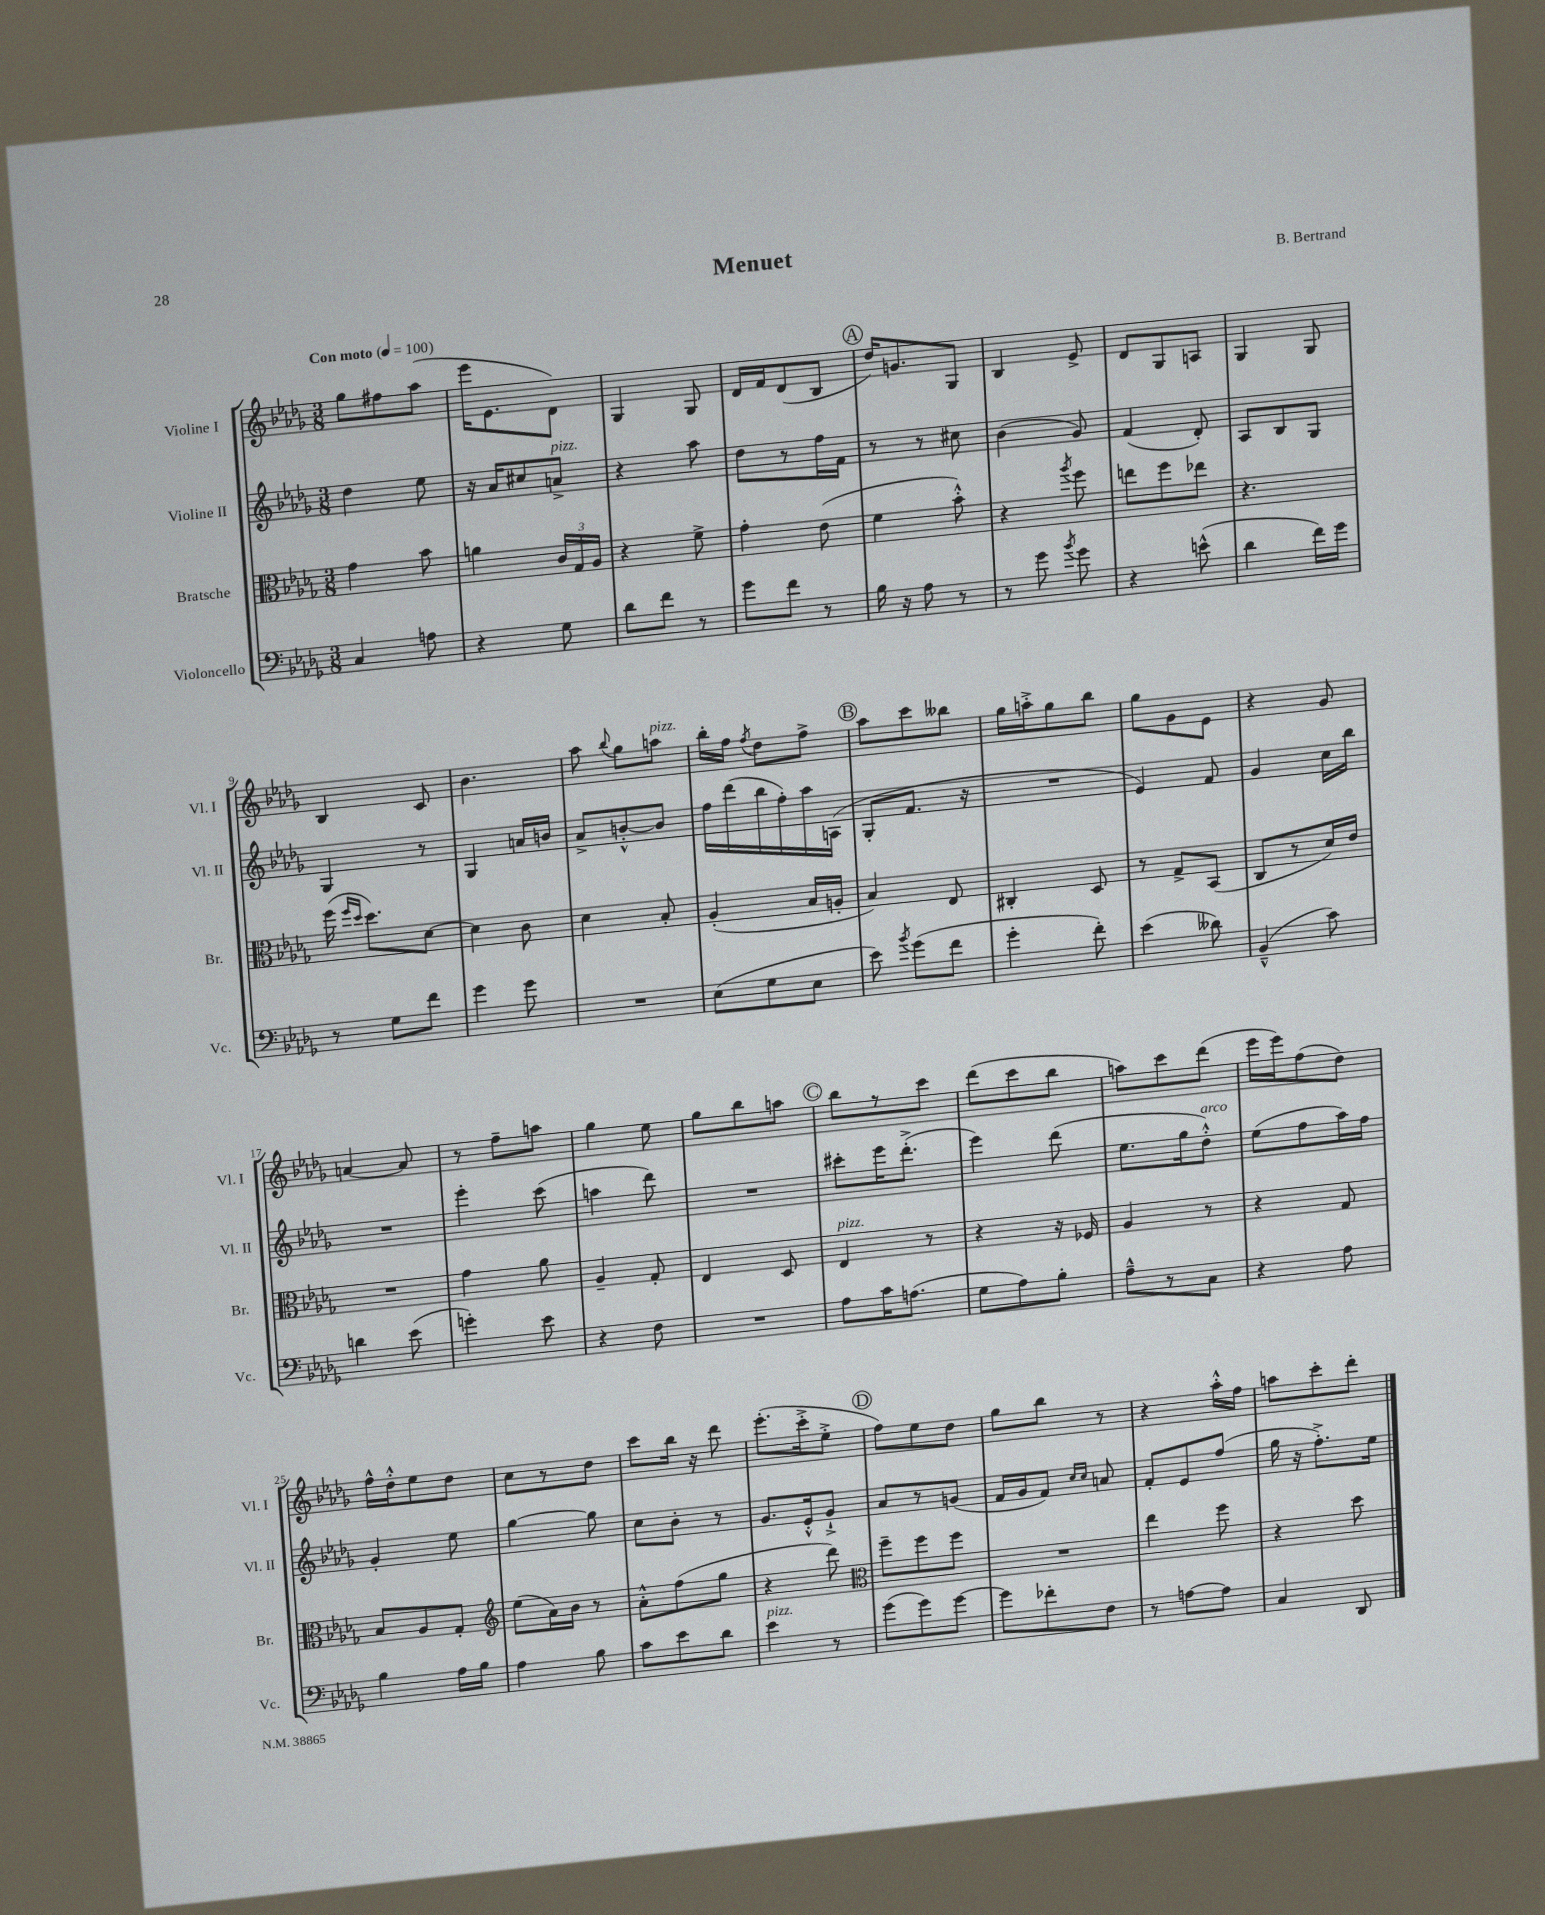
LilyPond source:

\header { title = "Menuet" composer = "B. Bertrand" }
<<
\new StaffGroup <<
\new Staff = "s0" \with { instrumentName = "Violine I" shortInstrumentName = "Vl. I" } {
    \clef treble \key des \major \numericTimeSignature \time 3/8 \tempo "Con moto" 4 = 100
    \autoBeamOff ges''8[ fis''8 aes''8]( |
    ees'''16[ ees'8. des'8]) |
    ges4 ges8 |
    des'16[ f'16 des'8( bes8] |
    \mark \markup { \circle "A" } des''16[) g'8. ges8] |
    bes4 ees'8-> |
    des'8[ ges8 a8] |
    ges4 ges8 |
    bes4 c'8 |
    bes'4. |
    aes''8 \appoggiatura { bes''8 } ges''8[ a''8]^\markup { \italic "pizz." } |
    bes''16[-. f''16] \acciaccatura { f''8 } des''8[ f''8]-> |
    \mark \markup { \circle "B" } aes''8[ c'''8 beses''8] |
    ges''16[ a''16-.-> ges''8 bes''8] |
    ges''8[ ges'8 ees'8] |
    r4 ges'8 |
    a'4~ a'8 |
    r8 f''8[-- a''8] |
    ges''4 ees''8 |
    ges''8[ bes''8 a''8] |
    \mark \markup { \circle "C" } bes''8[ r8 c'''8] |
    des'''8[( c'''8 bes''8] |
    a''8[) c'''8 des'''8]( |
    ees'''16[ ees'''16) f''8( des''8]) |
    f''16[-^ des''16-.-^ ees''8 des''8] |
    c''8[ r8 des''8] |
    c'''8[ bes''16] r16 des'''8 |
    ees'''8.[-.( c'''16-.-> ees''8]-.-> |
    \mark \markup { \circle "D" } f''8[) ees''8 des''8] |
    ges''8[ bes''8] r8 |
    r4 aes''16[-.-^ f''16] |
    a''8[ c'''8-. des'''8]-. \bar "|." |
}
\new Staff = "s1" \with { instrumentName = "Violine II" shortInstrumentName = "Vl. II" } {
    \clef treble \key des \major \numericTimeSignature \time 3/8
    \autoBeamOff des''4 ees''8 |
    r16 aes'16[ cis''8 a'8]->^\markup { \italic "pizz." } |
    r4 aes''8 |
    des''8[ r8 f''16 f'16] |
    \mark \markup { \circle "A" } r8 r8 cis''8 |
    bes'4( ges'8) |
    f'4( des'8-.) |
    aes8[ bes8 ges8] |
    ges4 r8 |
    ges4 a'16[ b'16] |
    aes'8[-> b'8~-.-^ b'8] |
    f''16[ des'''16( bes''16 f''16-.) aes''16 a16]( |
    \mark \markup { \circle "B" } ges8[-. f'8.] r16 |
    R4. |
    ees'4) f'8 |
    ges'4 c''16[ bes''16] |
    R4. |
    ees'''4-. c'''8( |
    a''4 des'''8) |
    R4. |
    \mark \markup { \circle "C" } cis'''8[-. ees'''16 des'''8.]-.->( |
    ees'''4) des'''8( |
    ees''8.[ ges''16 des''8]-.-^^\markup { \italic "arco" }) |
    ees''8[( f''8 aes''16) f''16] |
    ges'4-. ees''8 |
    ges''4~ ges''8 |
    c''8[ bes'8]-. r8 |
    ges'8.[ ees'16-.-^ ges'8]-!-> |
    \mark \markup { \circle "D" } aes'8[ r8 g'8]( |
    f'16[ ges'16 f'8]) \grace { c''16[ c''16] } a'8 |
    f'8[-. ees'8 f''8]( |
    ges''16 r16 f''8.[-.->) ees''16] \bar "|." |
}
\new Staff = "s2" \with { instrumentName = "Bratsche" shortInstrumentName = "Br." } {
    \clef alto \key des \major \numericTimeSignature \time 3/8
    \autoBeamOff ges'4 bes'8 |
    a'4 \tuplet 3/2 { c'16[ ges16 aes16] } |
    r4 f'8-> |
    ges'4-. ees'8( |
    \mark \markup { \circle "A" } f'4 bes'8-.-^) |
    r4 \acciaccatura { aes''8 } f''8 |
    e''8[ f''8 ees''8] |
    r4. |
    f''16( \grace { f''16[ des''16] } des''8.[) des'8]~ |
    des'4 c'8 |
    des'4 bes8-. |
    aes4-.( bes16[ a16]-. |
    \mark \markup { \circle "B" } bes4) ees8 |
    cis4-. des8 |
    r8 ges8[-> bes,8]( |
    c8[ r8 des'16) ees'16] |
    R4. |
    ges'4 aes'8 |
    aes4-- ges8-. |
    ees4 des8 |
    \mark \markup { \circle "C" } ees4^\markup { \italic "pizz." } r8 |
    r4 r16 fes16 |
    aes4 r8 |
    r4 ges8 |
    bes8[ aes8 ges8]-. |
    \clef treble ees''8[( aes'16) bes'16] r8 |
    aes'8[-.-^ f''8( ges''8] |
    r4 des'''8) |
    \mark \markup { \circle "D" } \clef alto f''8[-- f''8 f''8] |
    R4. |
    ees''4 f''8 |
    r4 des''8 \bar "|." |
}
\new Staff = "s3" \with { instrumentName = "Violoncello" shortInstrumentName = "Vc." } {
    \clef bass \key des \major \numericTimeSignature \time 3/8
    \autoBeamOff c4 a8 |
    r4 ges8 |
    des'8[ f'8] r8 |
    ges'8[ f'8] r8 |
    \mark \markup { \circle "A" } bes16 r16 aes8 r8 |
    r8 ges'8 \acciaccatura { bes'8 } ges'8 |
    r4 e'8-^( |
    des'4 f'16[) ges'16] |
    r8 ges8[ f'8] |
    ges'4 ges'8 |
    R4. |
    ees8[( ges8 ees8] |
    \mark \markup { \circle "B" } ees'8) \acciaccatura { bes'8 } ges'8[( f'8] |
    ges'4-. f'8-.) |
    ees'4( deses'8) |
    bes,4---^( c'8) |
    d'4 ees'8( |
    g'4-.) ees'8 |
    r4 f8 |
    R4. |
    \mark \markup { \circle "C" } aes8[ c'16 a8.]( |
    ges8[ aes8) bes8]-. |
    aes8[---^ r8 c8] |
    r4 aes8 |
    bes4 aes16[ bes16] |
    aes4 bes8 |
    c'8[ ees'8 des'8] |
    ees'4^\markup { \italic "pizz." } r8 |
    \mark \markup { \circle "D" } ges'8[( ges'8) ges'8]~ |
    ges'8[ fes'8-. f8] |
    r8 a8[~ a8] |
    c4 des,8 \bar "|." |
}
>>
>>
